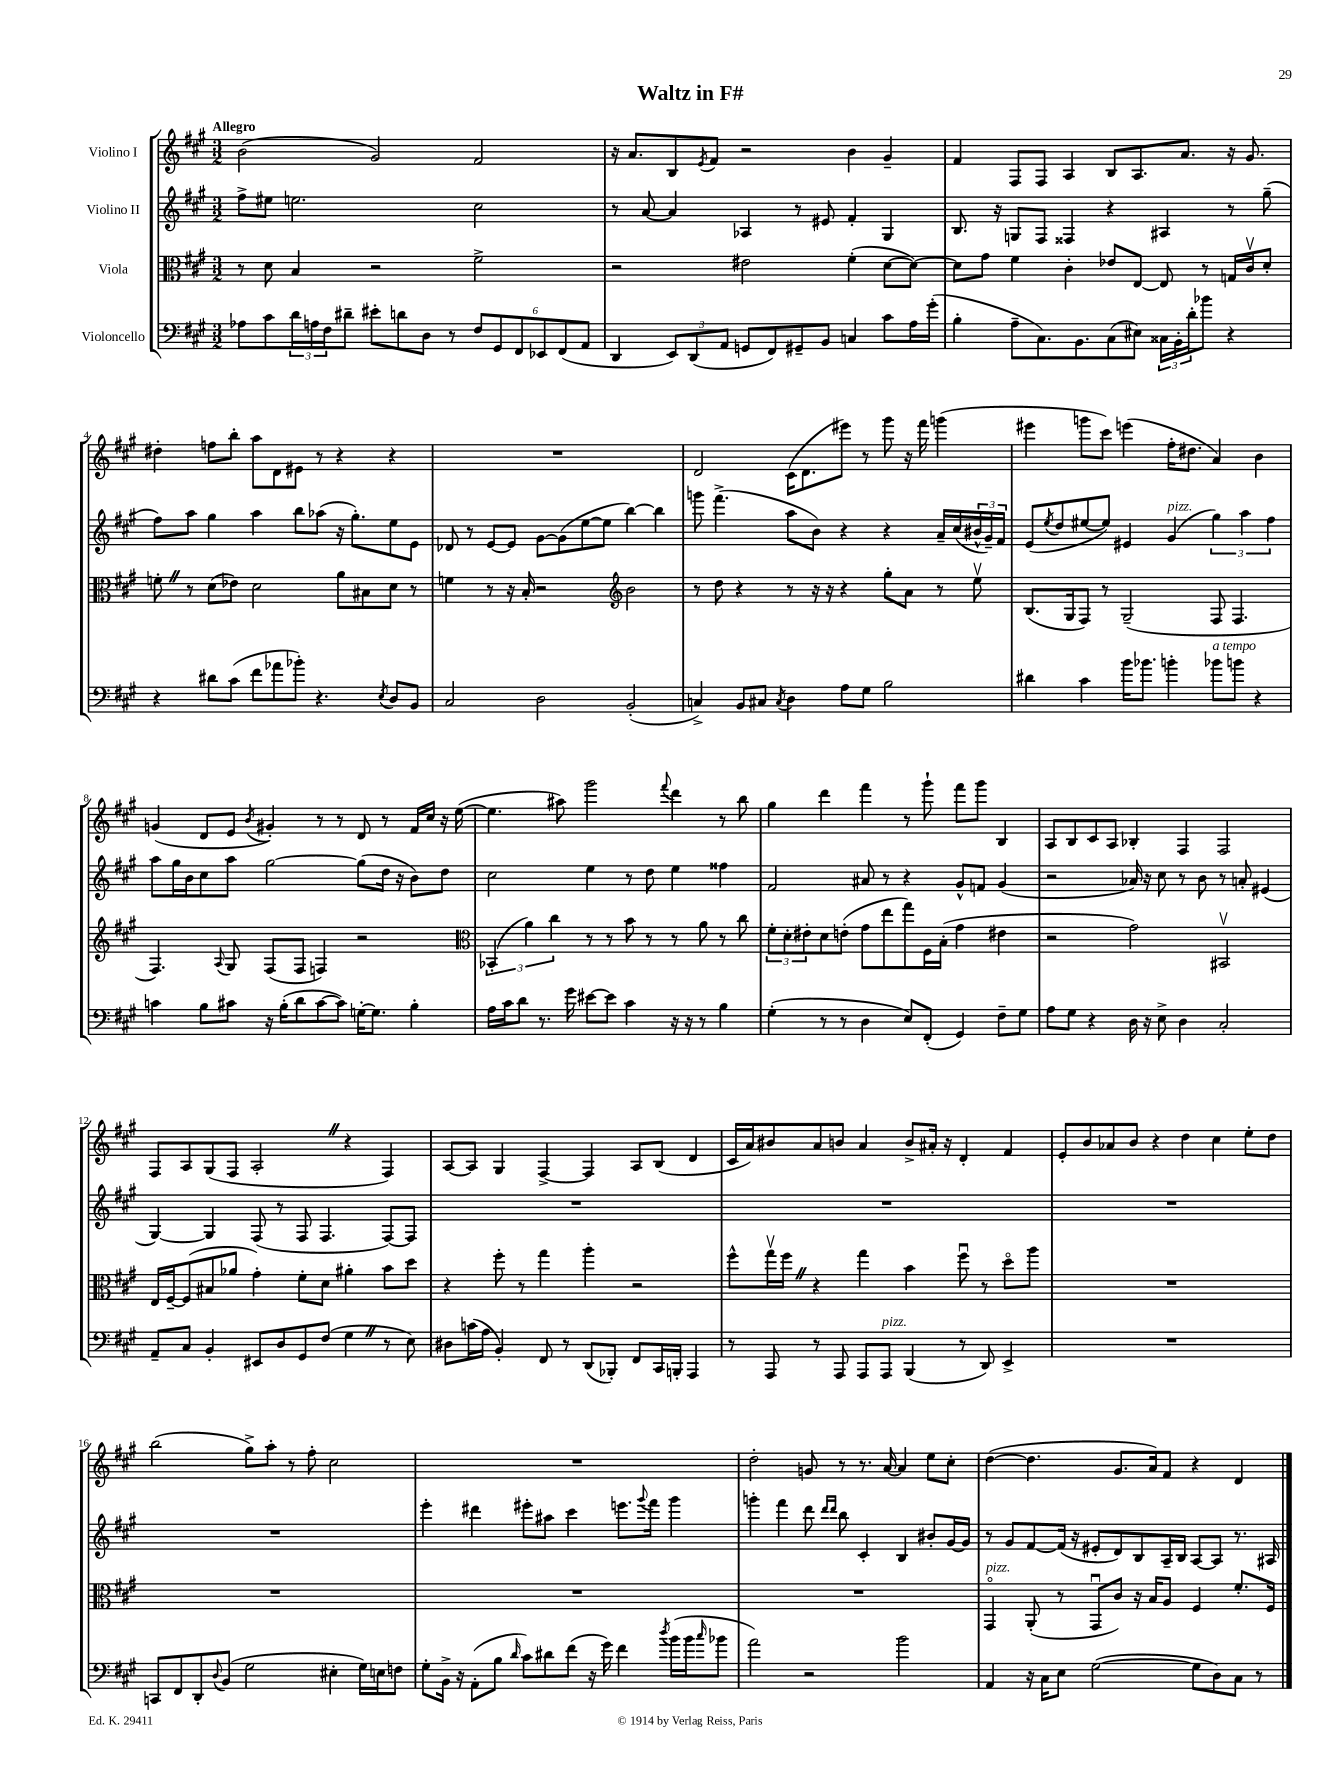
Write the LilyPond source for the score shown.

\header { title = "Waltz in F#" }
<<
\new StaffGroup <<
\new Staff = "s0" \with { instrumentName = "Violino I" } {
    \clef treble \key a \major \numericTimeSignature \time 3/2 \tempo "Allegro"
    b'2( gis'2) fis'2 |
    r16 a'8. b8 \acciaccatura { e'8 } fis'8 r2 b'4 gis'4-- |
    fis'4 fis8 fis8 a4 b8 a8. a'8. r16 gis'8. |
    dis''4-. f''8 b''8-. a''8 d'8 eis'8 r8 r4 r4 |
    R1. |
    d'2 cis'16( d'8. eis'''8) r8 gis'''8 r16 fis'''16 g'''4( |
    eis'''4 g'''8 cis'''8) e'''4( fis''16-. dis''8. a'4) b'4 |
    g'4( d'8 e'8 \acciaccatura { b'8 } gis'4-.) r8 r8 d'8 r8 fis'16 cis''16 r16 e''16~( |
    e''4. ais''8) gis'''2 \appoggiatura { fis'''8 } d'''4 r8 b''8 |
    gis''4 d'''4 fis'''4 r8 gis'''8-! fis'''8 gis'''8 b4 |
    a8 b8 cis'8 a8 bes4-. fis4 fis2 |
    fis8 a8 gis8( fis8 a2-. \once \override BreathingSign.text = \markup { \musicglyph "scripts.caesura.straight" } \breathe r4 fis4) |
    a8~ a8 gis4 fis4~-> fis4 a8 b8( d'4 |
    cis'16 a'16) bis'8 a'8 b'8 a'4 b'8-> ais'16-. r16 d'4-. fis'4 |
    e'8-. b'8 aes'8 b'8 r4 d''4 cis''4 e''8-. d''8 |
    b''2( gis''8->) a''8-. r8 fis''8-. cis''2 |
    R1. |
    d''2-. g'8 r8 r8. a'16~ a'4 e''8 cis''8-. |
    d''4~( d''4. gis'8. a'16) fis'8 r4 d'4 \bar "|." |
}
\new Staff = "s1" \with { instrumentName = "Violino II" } {
    \clef treble \key a \major \numericTimeSignature \time 3/2
    fis''8-> eis''8 e''2. cis''2 |
    r8 a'8~ a'4 aes4 r8 eis'8 fis'4-. gis4 |
    b8. r16 g8 fis8 fisis4 r4 ais4 r8 gis''8--( |
    fis''8) a''8 gis''4 a''4 b''8 aes''8( r16 gis''8.-.) e''8 e'8 |
    des'8 r8 e'8~ e'8 gis'8~ gis'8( e''8~ e''8 b''4~) b''4 |
    g'''8 fis'''4.->( a''8 b'8) r4 r4 a'16-- cis''16( \tuplet 3/2 { bis'16-^ gis'16--) fis'16 } |
    e'8( \acciaccatura { e''8 } d''8 eis''8~ eis''8) eis'4 gis'4^\markup { \italic "pizz." }( \tuplet 3/2 { gis''4) a''4 fis''4 } |
    a''8 gis''16 b'16 cis''8 a''8 gis''2~ gis''8( d''16 r16 b'8) d''8 |
    cis''2 e''4 r8 d''8 e''4 fisis''4 |
    fis'2 ais'8 r8 r4 gis'8-^ f'8 gis'4( |
    r2 aes'16) r16 cis''8 r8 b'8 r8 a'8-. eis'4( |
    gis4~) gis4 fis8( r8 fis8 fis4. fis8~) fis8 |
    R1. |
    R1. |
    R1. |
    R1. |
    e'''4-. dis'''4 eis'''8-. ais''8 cis'''4 e'''8. \appoggiatura { gis'''8 } fis'''16 gis'''4 |
    g'''4-. fis'''4 d'''8 \grace { d'''16 d'''16 } b''8 cis'4-. b4 bis'8-. gis'16~ gis'16 |
    r8 gis'8 fis'8~ fis'16( r16 eis'8-. d'8) b8 a16-- b16 a8~ a8 r8. ais16 \bar "|." |
}
\new Staff = "s2" \with { instrumentName = "Viola" } {
    \clef alto \key a \major \numericTimeSignature \time 3/2
    r8 d'8 b4 r2 fis'2-> |
    r2 eis'2 fis'4-.( d'8~ d'8~) |
    d'8 gis'8 fis'4 cis'4-. ees'8 e8~ e8 r8 g16 cis'16\upbow d'8-. |
    f'8-. \once \override BreathingSign.text = \markup { \musicglyph "scripts.caesura.straight" } \breathe r8 d'8( ees'8) d'2 a'8 bis8 d'8 r8 |
    f'4 r8 r16 b16-. r2 \clef treble b'2 |
    r8 d''8 r4 r8 r16 r16 r4 gis''8-. a'8 r8 e''8\upbow |
    b8.( gis16 fis8) r8 gis2--( fis8 fis4. |
    fis4.) \appoggiatura { a8 } gis8 fis8( fis8 f4) r2 |
    \clef alto \tuplet 3/2 { bes,4-.( a'4) cis''4 } r8 r8 b'8 r8 r8 a'8 r8 cis''8 |
    \tuplet 3/2 { fis'8-. d'8-. eis'8-. } d'8 e'8-.( gis'8 e''8 gis''8) fis16 b16-.( gis'4 eis'4 |
    r2 gis'2) bis,2\upbow |
    e16 fis16~-- fis8( bis8 aes'8 gis'4-.) fis'8-. d'8 ais'4-. b'8 d''8 |
    r4 fis''8-. r8 gis''4 a''4-. r2 |
    fis''8-^ gis''16\upbow fis''16 \once \override BreathingSign.text = \markup { \musicglyph "scripts.caesura.straight" } \breathe r4 gis''4 b'4 fis''8\downbow r8 d''8\flageolet a''8 |
    R1. |
    R1. |
    R1. |
    R1. |
    gis,4\flageolet^\markup { \italic "pizz." } a,8-.( r8 gis,8\downbow cis'8) r16 b16 a8 fis4 fis'8.-. fis16 \bar "|." |
}
\new Staff = "s3" \with { instrumentName = "Violoncello" } {
    \clef bass \key a \major \numericTimeSignature \time 3/2
    aes8 cis'8 \tuplet 3/2 { d'16 a16 fis16 } dis'8-- eis'8-. d'8 d8 r8 \tuplet 6/4 { fis8 gis,8 fis,8 ees,8 fis,8( a,8 } |
    d,4 \tuplet 3/2 { e,8) d,8( a,8 } g,8 fis,8) gis,8-- b,8 c4 cis'8 a16 gis'16-.( |
    b4-. a8-- cis8.) b,8. cis8( eis8) \tuplet 3/2 { cisis16 b,16-. d'16-. } bes'8 r4 |
    r4 dis'8 cis'8( fis'8 aes'8 bes'8-.) r4. \acciaccatura { e8 } d8 b,8 |
    cis2 d2 b,2-.( |
    c4->) b,8 cis8 \acciaccatura { cis8 } d4 a8 gis8 b2 |
    dis'4 cis'4 b'16 bes'8. b'4-. bes'8^\markup { \italic "a tempo" } b'8 r4 |
    c'4 b8 cis'8 r16 b16-.( d'8 cis'8~ cis'8) g16~-. g8. b4-. |
    a16 cis'16 d'8 r8. gis'16 eis'8~ eis'8 cis'4 r16 r16 r8 b4 |
    gis4-.( r8 r8 d4 e8) fis,8-.( gis,4) fis8-- gis8 |
    a8 gis8 r4 d16 r16 e8-> d4 cis2-. |
    a,8-- cis8 b,4-. eis,8 d8 gis,8 fis8( gis4 \once \override BreathingSign.text = \markup { \musicglyph "scripts.caesura.straight" } \breathe r8 e8) |
    dis8 c'16( a16 b,4-.) fis,8 r8 d,8( bes,,8-.) fis,8 cis,16 b,,16-. a,,4 |
    r8 a,,8 r8 a,,8 a,,8 a,,8^\markup { \italic "pizz." } b,,4( r8 d,8) e,4-> |
    R1. |
    c,8 fis,8 d,8-. \appoggiatura { d8 } b,8( gis2 eis4-. gis16) e16 f8 |
    gis8-. b,16-> r16 a,8-.( b8 \grace { d'16 } cis'8) dis'8 fis'8( r16 gis'16) fis'4 \acciaccatura { d''8 } b'16( b'16 \grace { cis''16 } bes'8 |
    a'2) r2 b'2 |
    a,4 r16 cis16 e8 gis2~( gis8 d8) cis8 r8 \bar "|." |
}
>>
>>
